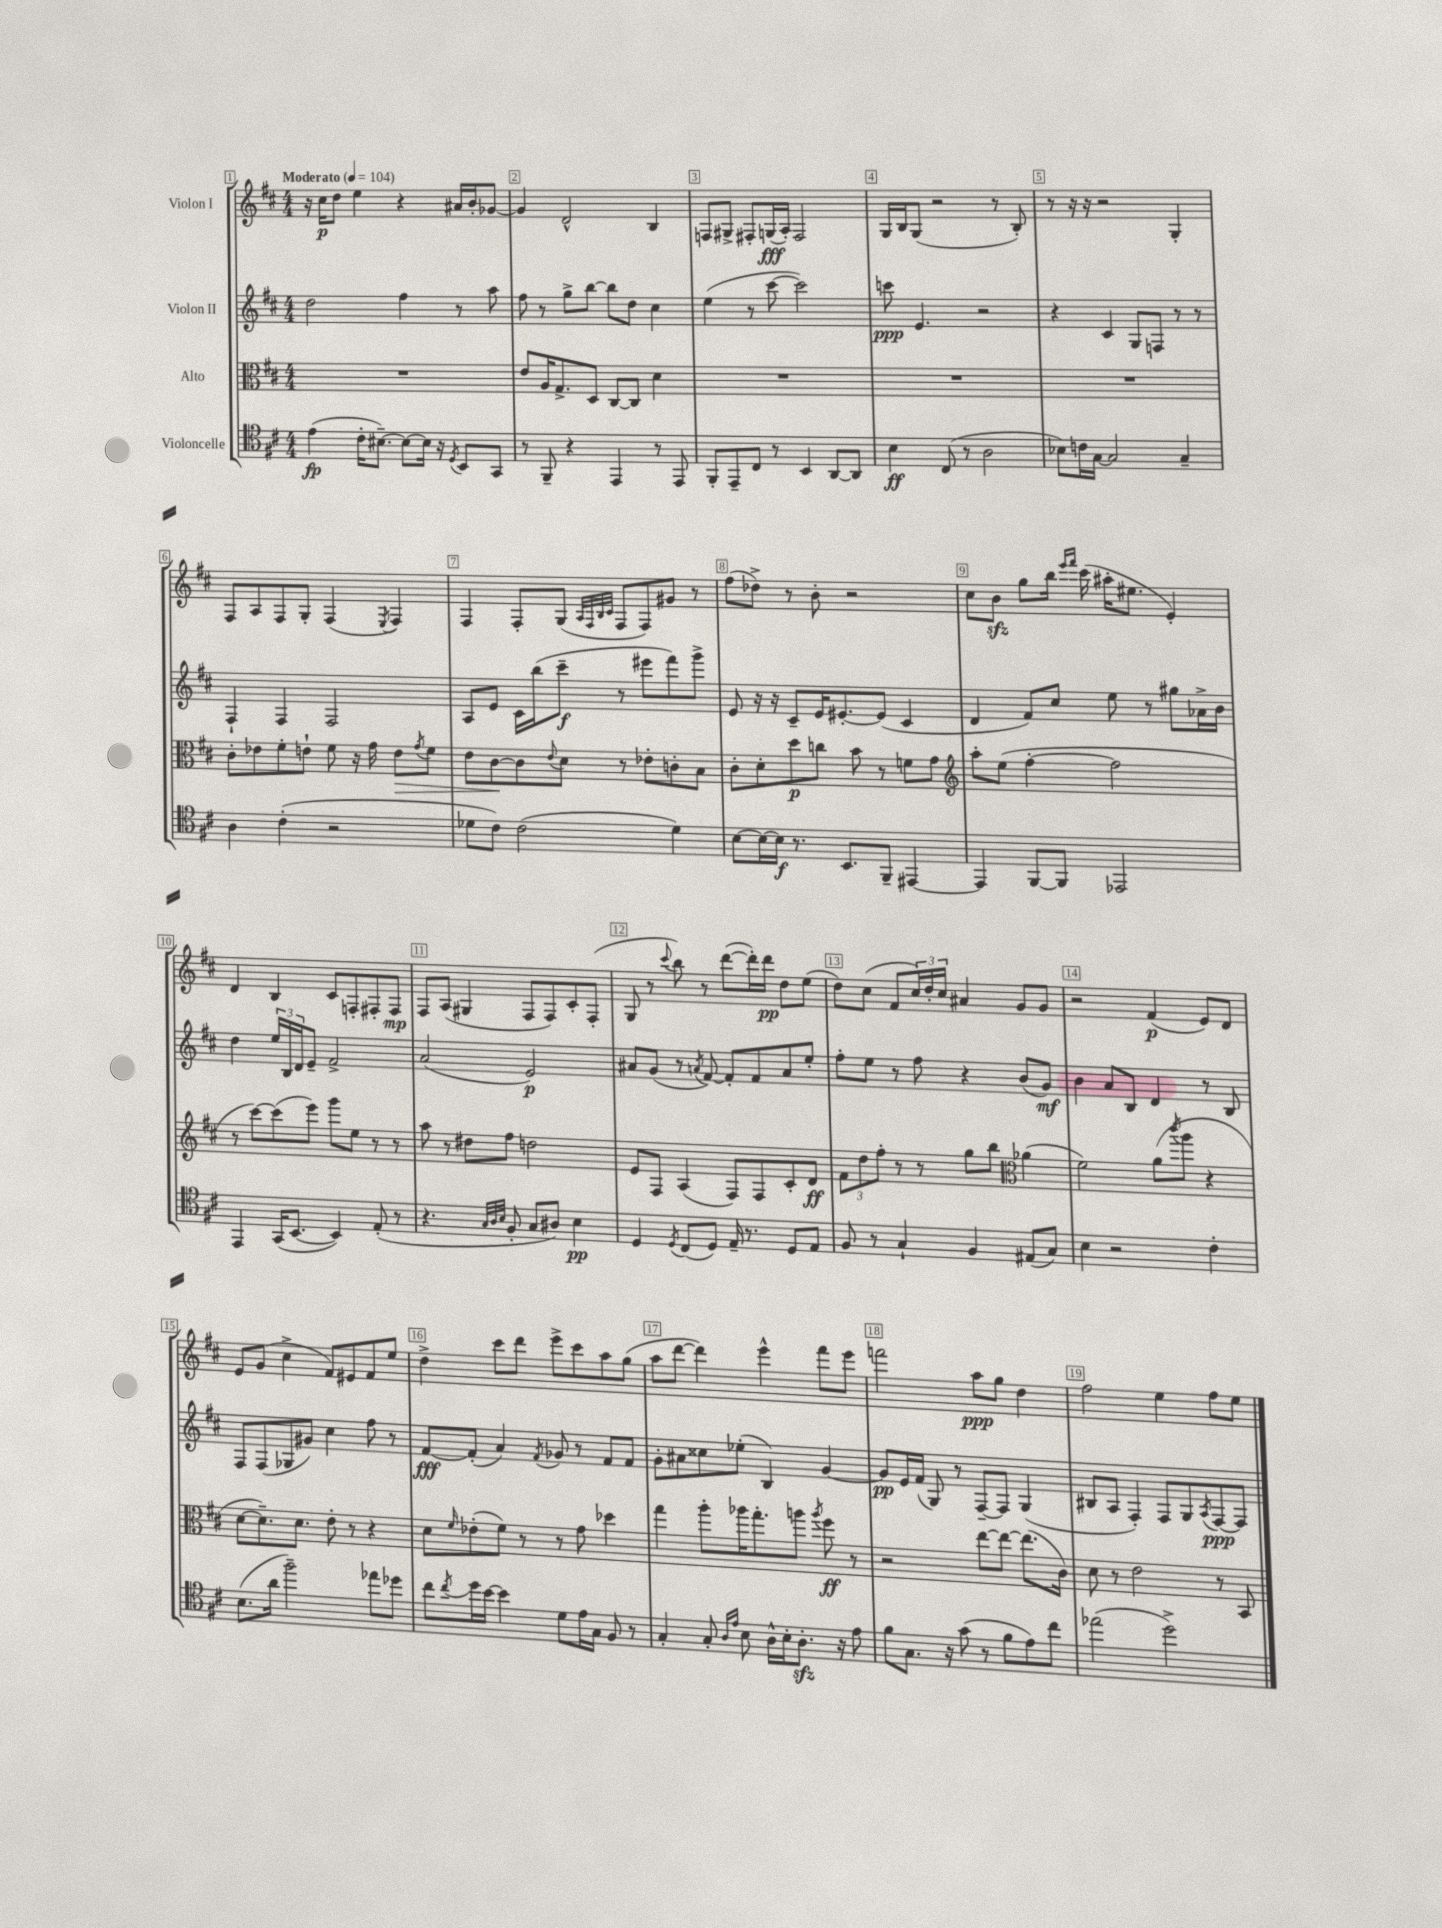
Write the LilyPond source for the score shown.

<<
\new StaffGroup <<
\new Staff = "s0" \with { instrumentName = "Violon I" } {
    \clef treble \key d \major \numericTimeSignature \time 4/4 \tempo "Moderato" 4 = 104
    r16 cis''16\p d''8 e''4 r4 ais'16 b'16-. ges'8~ |
    ges'4 d'2-^ b4 |
    f8 gis8-> fis8-. g16\fff( a16-.) fis2 |
    g16 b16 g8( r2 r8 b8-.) |
    r8 r16 r16 r2 g4-. |
    fis8 a8 fis8 g8-. fis4( \acciaccatura { e8 } fis4) |
    fis4 fis8-. g8( \grace { a32 fis32 b32 cis'32 } fis8 fis8) gis'8 r8 |
    fis''8( des''8->) r8 b'8-. r2 |
    cis''8 b'8\sfz g''8 b''16 \grace { e'''16 fis'''16 } cis'''16( ais''16-. eis''8. e'4-.) |
    d'4 b4 cis'8 f8-. fis8-. fis8\mp |
    fis8 a8( gis4 fis8 fis8) cis'8-. fis8-.( |
    g8 r8 \appoggiatura { cis'''8 } b''8) r8 d'''8~( d'''16-.) d'''16\pp d''8 e''8( |
    d''8) cis''8( fis'8 \tuplet 3/2 { cis''16) d''16-. cis''16 } ais'4 g'8 g'8 |
    r2 fis'4\p( e'8) d'8 |
    e'8 g'8( cis''4-> fis'8) eis'8 fis'8 e''8 |
    d''4-> cis'''8 d'''8 e'''8-> cis'''8 a''8 g''8( |
    a''8 d'''8~ d'''4) e'''4-^ fis'''8 e'''8 |
    f'''2 a''8\ppp g''8 d''4 |
    fis''2 e''4 fis''8 e''8 \bar "|." |
}
\new Staff = "s1" \with { instrumentName = "Violon II" } {
    \clef treble \key d \major \numericTimeSignature \time 4/4
    d''2 fis''4 r8 a''8 |
    fis''8 r8 g''8-> b''8~ b''8 d''8 cis''4 |
    e''4( r8 cis'''8~ cis'''2) |
    c'''8\ppp e'4. r2 |
    r4 cis'4 g8 f8 r8 r8 |
    fis4-! fis4 fis2 |
    a8 e'8 cis'16 b''16( cis'''8--\f r8 eis'''8 fis'''8) g'''8-> |
    e'8 r16 r16 cis'8-- e'16 eis'8.~-. eis'8( cis'4 |
    d'4 fis'8) cis''8 e''8 r8 gis''8 aes'16-> b'16 |
    d''4 \tuplet 3/2 { e''16 b16 d'16 } e'8-- fis'2-> |
    a'2( e'2\p) |
    ais'8 g'8( r8 \acciaccatura { a'8 } fis'8~) fis'8-. fis'8 a'8 e''8-. |
    fis''8-. e''8 r8 fis''8 r4 b'8( g'8\mf) |
    b'4 a'8 b8 d'4 r8 b8 |
    fis8 fis8( ges8 gis'8) cis''4 fis''8 r8 |
    fis'8~\fff fis'8-.( a'4) \acciaccatura { fis'8 } ges'8 r8 fis'8 fis'8 |
    g'8-. ais'8 cisis''8 ees''8-.( b4) g'4~ |
    g'8\pp e'16 fis'16( g8) r8 fis8~-- fis8 g4( |
    bis8 a8 fis4-.) fis8 g8 \acciaccatura { a8 } fis8~\ppp fis8 \bar "|." |
}
\new Staff = "s2" \with { instrumentName = "Alto" } {
    \clef alto \key d \major \numericTimeSignature \time 4/4
    R1 |
    e'8 a16 g8.-> d8 cis8~ cis8 d'4 |
    R1 |
    R1 |
    R1 |
    cis'8-. ees'8 fis'8-. e'8-! fis'8 r16 g'16 e'8\> \acciaccatura { g'8 } fis'8 |
    e'8 cis'8~\! cis'8 \appoggiatura { e'8 } d'8 r8 ees'8-. c'8-. b8 |
    cis'8-. d'8-. d''8\p c''8 b'8 r8 f'8 g'8 |
    \clef treble a''8-. e''8( fis''4~-. fis''2 |
    r8 cis'''8~) cis'''8( e'''8) g'''8 e''8 r8 r8 |
    a''8 r8 dis''8 fis''8 d''2 |
    e'8 fis8 a4( fis8) fis8 cis'8-. d'8\ff |
    \tuplet 3/2 { fis'8 d''8 fis''8-. } r8 r8 g''8 b''8 \clef alto aes'4( |
    fis'2) a'8( \acciaccatura { cis'''8 } a''8 r4 |
    d'8~ d'8.--) d'8. e'8-. r8 r4 |
    d'8 \grace { fis'16 } ees'8-.( fis'8) r8 r8 g'8 des''4 |
    g''4 a''8-. aes''16 g''8.-. a''8 \acciaccatura { a''8 } fis''8\ff r8 |
    r2 e''8~ e''8~ e''8.( cis'16) |
    d'8 r8 e'2 r8 b,8 \bar "|." |
}
\new Staff = "s3" \with { instrumentName = "Violoncelle" } {
    \clef tenor \key d \major \numericTimeSignature \time 4/4
    e'4\fp( cis'16-. bis8.~--) bis8~ bis16 r16 \acciaccatura { d8 } b,8 g,8 |
    r8 fis,8-- r4 e,4 r8 e,8 |
    fis,8-. e,8-- cis8 r8 b,4 a,8~ a,8 |
    b4\ff cis8( r8 a2 |
    bes8) c'16 g16~ g2 g4-- |
    a4 cis'4-.( r2 |
    des'8 cis'8) cis'2( des'4) |
    b8~ b16~ b16\f r8. b,8. fis,8-- eis,4~ |
    eis,4 fis,8~ fis,8 ees,2 |
    e,4 g,16( b,8.~ b,4) e8-.( r8 |
    r4. \grace { g32 a32 b32 } fis8-. g8 ais8) b4\pp |
    d4 \acciaccatura { d8 } cis8( d8) e16-- r8. d8 e8 |
    fis8 r8 g4-! fis4 eis8( g8) |
    b4 r2 cis'4-. |
    b8.( a'16 fis''2--) ees''8 des''8 |
    cis''8 \acciaccatura { cis''8 } d''16 b'16~ b'4 d'8 e'16 g16 fis8 r8 |
    g4-. g8-. \grace { a16 e'16 } b8 a16-^ b16-. a8.-.\sfz r16 e'8 |
    fis'8 g8. r16 g'8( r8 fis'8 e'8) cis''8 |
    ees''2( d''2->) \bar "|." |
}
>>
>>
\layout { \context { \Score \override BarNumber.break-visibility = ##(#f #t #t) barNumberVisibility = #all-bar-numbers-visible \override BarNumber.stencil = #(make-stencil-boxer 0.1 0.3 ly:text-interface::print) } }
